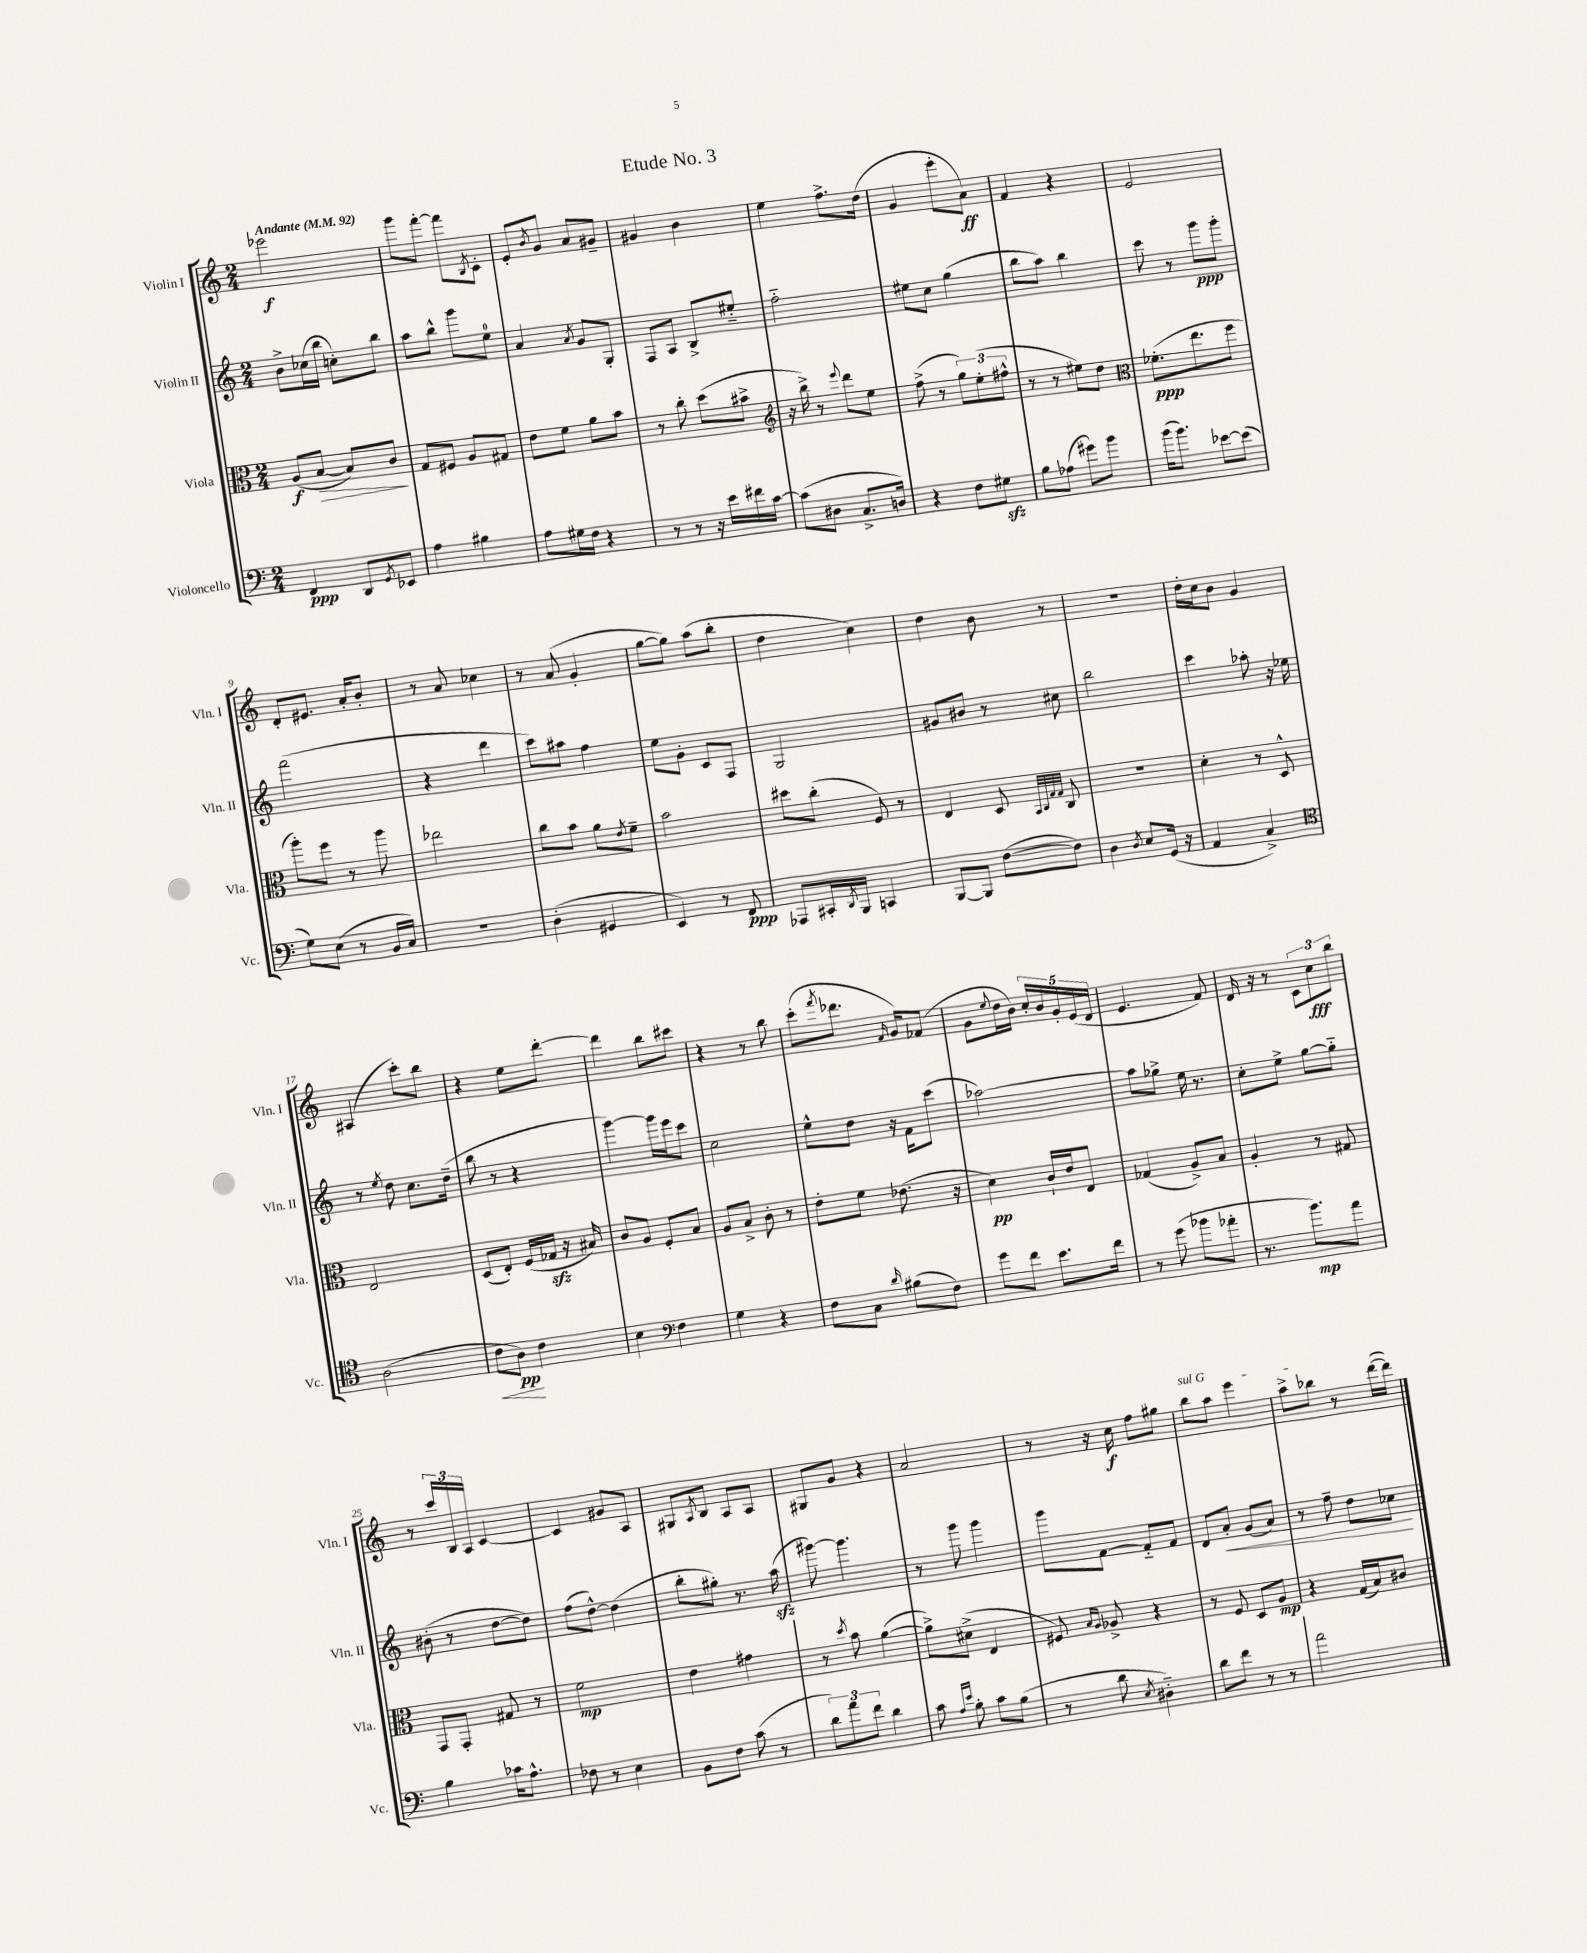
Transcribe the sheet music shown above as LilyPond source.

\header { title = "Etude No. 3" }
<<
\new StaffGroup <<
\new Staff = "s0" \with { instrumentName = "Violin I" shortInstrumentName = "Vln. I" } {
    \clef treble \key c \major \numericTimeSignature \time 2/4 \tempo "Andante" 4 = 92
    ees'''2\f |
    g'''8 f'''8~-. f'''8 \acciaccatura { b8 } c'8-. |
    e'8-. \acciaccatura { b'8 } g'8 a'8 gis'8-- |
    gis'4 b'4 |
    e''4 f''8.-> d''16( |
    g'4 e'''8-. a'8\ff) |
    f'4 r4 |
    e'2 |
    d'8-. eis'8. a'16-. b'8-. |
    r8 a'8 ces''4 |
    r8 a'8( g'4-. |
    g''8~ g''8) a''8( b''8-. |
    d''4 c''4) |
    d''4 b'8 r8 |
    r2 |
    d''16-. c''16 b'8 g'4 |
    ais4( c'''8-.) b''8 |
    r4 e''8 d'''8~-. |
    d'''4 b''8 cis'''8 |
    r4 r8 b''8 |
    c'''8-.( \acciaccatura { f'''8 } des'''8. \grace { f'16 } g'16) fes'8( |
    g'8 \appoggiatura { e''8 } d''16 b'16) \tuplet 5/4 { c''16-. b'16 g'16-. e'16( d'16 } |
    e'4. f'8) |
    d'16 r16 r8 \tuplet 3/2 { c'8 c''8\fff b''8 } |
    r8 \tuplet 3/2 { c'''16 b16 a16 } c'4~ |
    c'4 gis'8 a8 |
    gis8 \acciaccatura { a8 } b8 a8 a8 |
    gis8 g'8 r4 |
    a'2 |
    r8 r16 c''16\f f''8 gis''8 |
    \once \override TextSpanner.bound-details.left.text = \markup { \italic "sul G" } b''8\startTextSpan a''8 e'''4 |
    a''8-> bes''8\stopTextSpan r8 d'''16~( d'''16) \bar "|." |
}
\new Staff = "s1" \with { instrumentName = "Violin II" shortInstrumentName = "Vln. II" } {
    \clef treble \key c \major \numericTimeSignature \time 2/4
    b'8-> ces''16( b''16 c''8-.) b''8 |
    a''8 b''8-^ g'''8 e''8-0 |
    a'4 \acciaccatura { a'8 } g'8 g8-. |
    f8 a8 b8-> eis''8-_ |
    f''2-_ |
    eis''8 c''8 g''4( |
    b''8 a''8) b''4 |
    c'''8 r8 g'''8\ppp g'''8-. |
    f'''2( |
    r4 d'''4 |
    c'''8) ais''8 f''4 |
    e''8 g'8-. c'8 f8 |
    g2 |
    gis'8 bis'8 r8 cis''8 |
    b''2 |
    c'''4 aes''8-. r16 ees''16 |
    r8 \acciaccatura { e''8 } d''8 c''8. d''16--( |
    b''8 r8 r4 |
    g'''4~) g'''16 e'''16 c'''8 |
    c''2 |
    e''8-^ d''8 r16 f'16 c'''8( |
    aes''2~) |
    aes''8 ges''8-> e''16 r8. |
    c''8-. e''8-> g''8~ g''8-_ |
    bis'8-.( r8 d''8~ d''8) |
    f''8( d''8~-^) d''4( |
    b''8-. gis''8-.) r8. a''16\sfz( |
    gis'''8~) gis'''4. |
    r8 g'''8 g'''4 |
    g'''8 f'8~ f'8-_ f'8 |
    d'8 a'8-.\< g'8( a'8) |
    r8 f''8-- d''8 ces''8\! \bar "|." |
}
\new Staff = "s2" \with { instrumentName = "Viola" shortInstrumentName = "Vla." } {
    \clef alto \key c \major \numericTimeSignature \time 2/4
    a8\f( b8~\> b8) c'8\! |
    g8 fis8 a8 gis8 |
    e'8 f'8 a'8 b'8 |
    r8 c''8-. d''8( bis'8-> |
    \clef treble r16 b''16->) r8 \appoggiatura { e'''8 } d'''8 e''8 |
    f''8->( r8 \tuplet 3/2 { g''8) e''8-.( fis''8-^ } |
    r8 r8 eis''8) d''8 |
    \clef alto fes'8.-.\ppp( e''8. f''8 |
    a''8-.) f''8 r8 a''8 |
    ees''2 |
    c''8 b'8 a'8 \acciaccatura { e'8 } f'8-- |
    b'2 |
    dis''8 c''8-.( f8) r8 |
    e4 d8 \grace { b,32 c32 g32 g32 } c8 |
    r2 |
    d'4-. r8 d8-^ |
    e2 |
    d8( e8-.) f16( ges16\sfz r16 bis16) |
    c'8 a8 f8-. b8 |
    a8 b8-> c'8-. r8 |
    e'8-. f'8 ees'8.( r16 |
    d'4\pp) c'16-! e'16 e8 |
    ges4( a8->) b8 |
    a4-. r8 gis8 |
    g,8 g,8-. gis8 r8 |
    f'2\mp |
    e'4 gis'4 |
    r8 \acciaccatura { d''8 } b'8 a'4~( |
    a'8->) dis'8->( e4 |
    fis8) \grace { b16 a16 } aes8-> r4 |
    r8 f8 d8 a8\mp |
    r4 g16( b16) cis'8 \bar "|." |
}
\new Staff = "s3" \with { instrumentName = "Violoncello" shortInstrumentName = "Vc." } {
    \clef bass \key c \major \numericTimeSignature \time 2/4
    f,4\ppp d,8 \acciaccatura { g,8 } ees,8 |
    a4 bis4 |
    a8 gis16 f16 r4 |
    r8 r8 r16 e'16 fis'16 c'16~ |
    c'8( dis8 c8.-> d16) |
    r4 f8 gis8\sfz |
    b8 aes8( gis'8) b'8 |
    b'16( b'8.) ees'8~ ees'8( |
    g8) e8( r8 b,16 c16) |
    R2 |
    d4-.( gis,4 |
    e,4) r8 f,8\ppp |
    aes,,8 cis,16-. \acciaccatura { d,8 } b,,16 c,4 |
    b,,8~ b,,8 f8~( f8) |
    d4 \acciaccatura { d8 } e8 g,16( r16 |
    a,4 c4->) |
    \clef tenor a2( |
    c'8\< a8\pp\!) c'4 |
    b4 \clef bass f4 |
    g4 r4 |
    f8 c8 \grace { d'16 } bis8( f8) |
    g'8 f'8 e'8. f'16 |
    r8 g'8( bes'8 aes'8-. |
    r8. b'8.\mp) a'8 |
    b4 ces'16 a8.-^ |
    fes8 r8 e4 |
    b,8 f8 c'8( r8 |
    \tuplet 3/2 { d'8) a'8 f'8 } d'4 |
    c'8 \grace { a16 e'16 } b8-. c'8 b8( |
    r8 d'8 \acciaccatura { e8 } dis4-_) |
    d'8 f'8 r8 r8 |
    a'2 \bar "|." |
}
>>
>>
